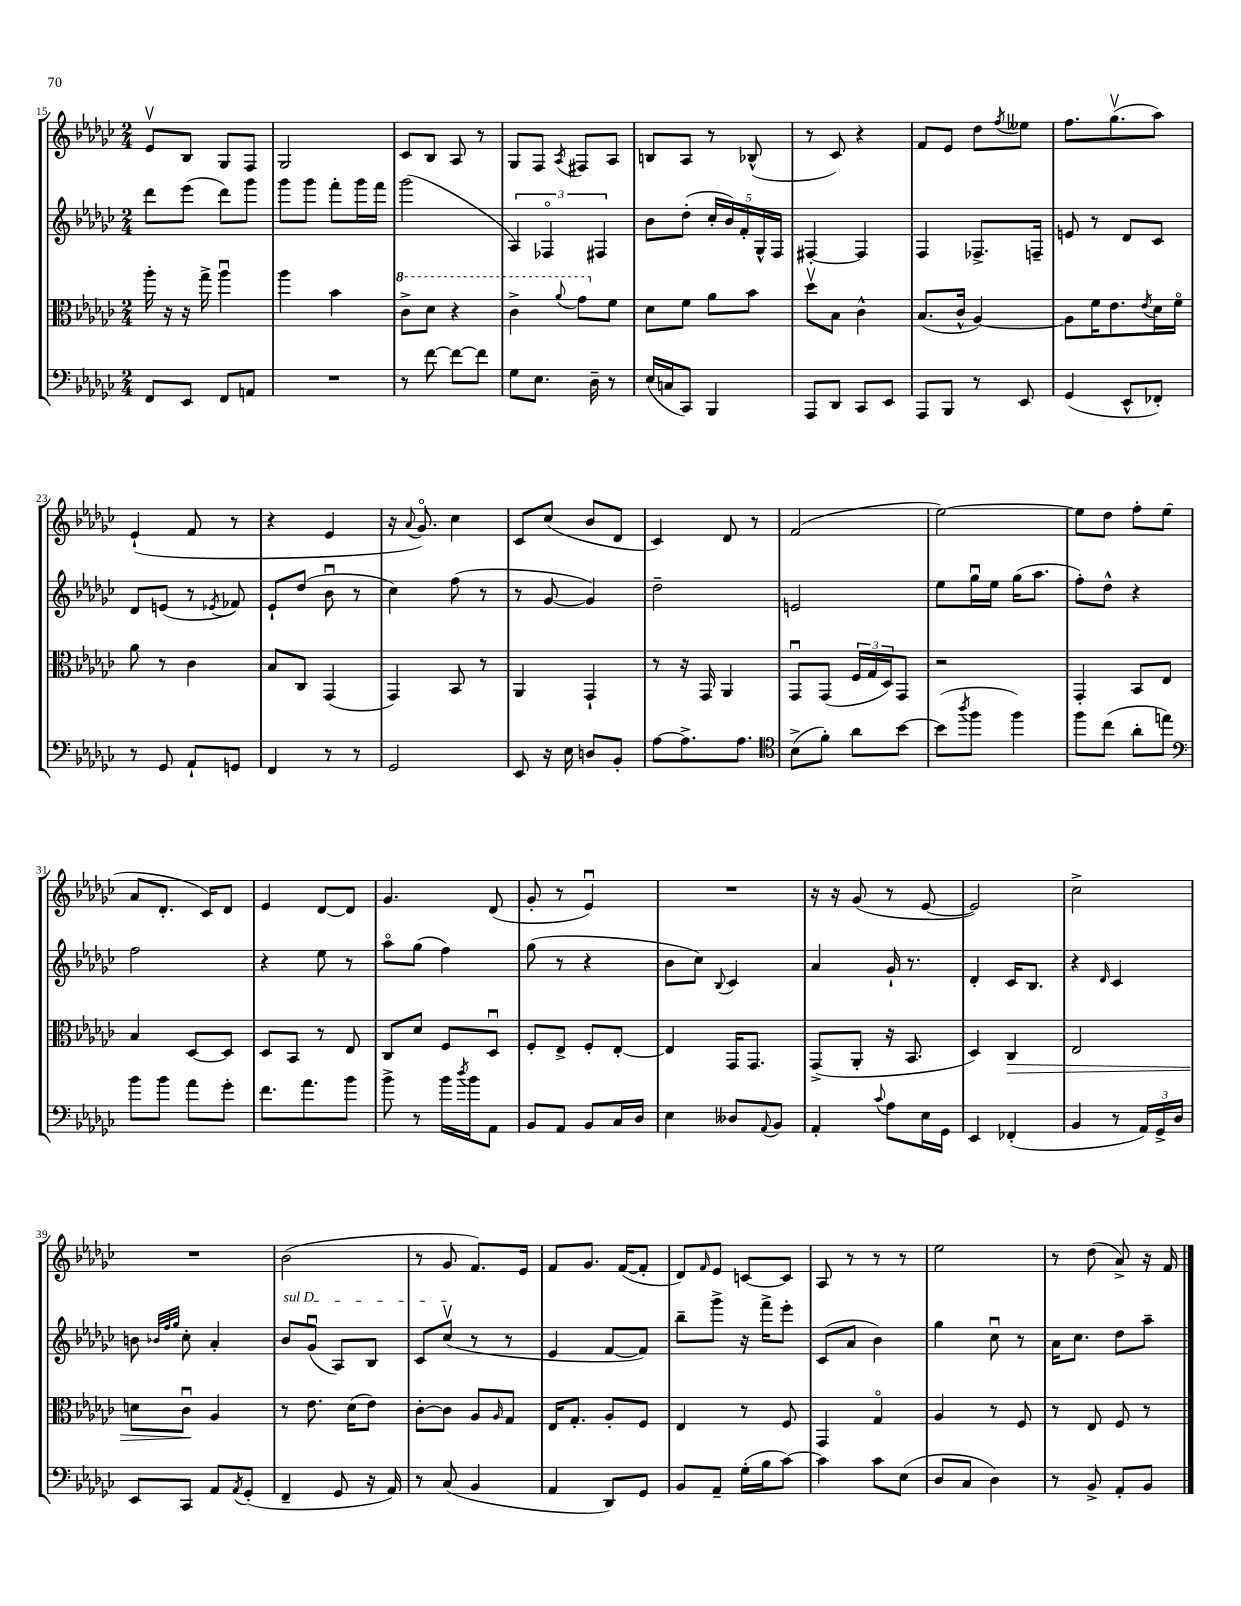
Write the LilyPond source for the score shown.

<<
\new StaffGroup <<
\new Staff = "s0" {
    \clef treble \key ges \major \numericTimeSignature \time 2/4
    ees'8\upbow bes8 ges8 f8 |
    ges2 |
    ces'8 bes8 aes8 r8 |
    ges8 f8 \acciaccatura { aes8 } fis8 aes8 |
    b8 aes8 r8 bes8-^( |
    r8 ces'8) r4 |
    f'8 ees'8 des''8 \acciaccatura { f''8 } eeses''8 |
    f''8. ges''8.\upbow( aes''8) |
    ees'4-!( f'8 r8 |
    r4 ees'4 |
    r16 \appoggiatura { aes'8 } ges'8.\flageolet) ces''4 |
    ces'8 ces''8( bes'8 des'8 |
    ces'4) des'8 r8 |
    f'2( |
    ees''2~) |
    ees''8 des''8 f''8-. ees''8( |
    aes'8 des'8.-. ces'16) des'8 |
    ees'4 des'8~ des'8 |
    ges'4. des'8( |
    ges'8-. r8 ees'4\downbow) |
    R2 |
    r16 r16 ges'8( r8 ees'8~ |
    ees'2) |
    ces''2-> |
    R2 |
    bes'2( |
    r8 ges'8 f'8.) ees'16 |
    f'8 ges'8. f'16~( f'8-. |
    des'8) \grace { f'16 } ees'8 c'8~ c'8 |
    aes8 r8 r8 r8 |
    ees''2 |
    r8 des''8( aes'8->) r16 f'16 \bar "|." |
}
\new Staff = "s1" {
    \clef treble \key ges \major \numericTimeSignature \time 2/4
    des'''8 ees'''8( des'''8) ges'''8 |
    ges'''8 ges'''8 f'''8-. ges'''16 f'''16 |
    ges'''2( |
    \tuplet 3/2 { aes4) fes4\flageolet fis4 } |
    bes'8 des''8-.( \tuplet 5/4 { ces''16-. bes'16) f'16-. ges16-^ f16 } |
    fis4~-. fis4 |
    f4 fes8.-> f16-- |
    e'8 r8 des'8 ces'8 |
    des'8 e'8( r8 \acciaccatura { ees'8 } fes'8) |
    ees'8-! des''8( bes'8\downbow r8 |
    ces''4) f''8( r8 |
    r8 ges'8~ ges'4) |
    des''2-- |
    e'2 |
    ees''8 ges''16\downbow ees''16 ges''16( aes''8. |
    f''8-.) des''8-^ r4 |
    f''2 |
    r4 ees''8 r8 |
    aes''8\flageolet ges''8( f''4) |
    ges''8( r8 r4 |
    bes'8 ces''8) \appoggiatura { bes8 } ces'4 |
    aes'4 ges'16-! r8. |
    des'4-. ces'16 bes8. |
    r4 \grace { des'16 } ces'4 |
    b'8 \grace { bes'32 f''32 ges''32 } ces''8-. aes'4-. |
    \once \override TextSpanner.bound-details.left.text = \markup { \italic "sul D" } bes'8\startTextSpan ges'8\downbow( aes8) bes8 |
    ces'8 ces''8\upbow\stopTextSpan( r8 r8 |
    ees'4 f'8~ f'8) |
    bes''8-- ges'''8-> r16 f'''16-> ees'''8-. |
    ces'8( aes'8 bes'4) |
    ges''4 ces''8\downbow r8 |
    aes'16 ces''8. des''8 aes''8-- \bar "|." |
}
\new Staff = "s2" {
    \clef alto \key ges \major \numericTimeSignature \time 2/4
    aes''16-. r16 r16 ges''16-> aes''4\downbow |
    aes''4 bes'4 |
    \ottava #1 ces''8-> des''8 r4 |
    ces''4-> \appoggiatura { aes''8 } ges''8 \ottava #0 f'8 |
    des'8 f'8 aes'8 bes'8 |
    des''8\upbow bes8 ces'4-^ |
    bes8.( ces'16-^ aes4~) |
    aes8 f'16 ees'8. \acciaccatura { ees'8 } des'16 f'16\flageolet |
    aes'8 r8 ces'4 |
    bes8 ces8 ges,4( |
    ges,4) bes,8 r8 |
    aes,4 ges,4-! |
    r8 r16 ges,16 aes,4 |
    ges,8\downbow ges,8( \tuplet 3/2 { f16 ges16 des16) } ges,8 |
    r2 |
    ges,4-. bes,8 ees8 |
    bes4 des8~ des8 |
    des8 bes,8 r8 ees8 |
    ces8 des'8 f8 des8\downbow |
    f8-. ees8-> f8-. ees8~-. |
    ees4 ges,16 ges,8. |
    ges,8->( aes,8-. r16 bes,8. |
    des4) ces4\> |
    ees2 |
    d'8 ces'8\downbow\! aes4 |
    r8 ees'8. des'16( ees'8) |
    ces'8~-. ces'8 aes8 \grace { aes16 } ges8 |
    ees16 ges8.-. aes8-. f8 |
    ees4 r8 f8 |
    ges,4 ges4\flageolet |
    aes4 r8 f8 |
    r8 ees8 f8 r8 \bar "|." |
}
\new Staff = "s3" {
    \clef bass \key ges \major \numericTimeSignature \time 2/4
    f,8 ees,8 f,8 a,8 |
    R2 |
    r8 f'8~ f'8~ f'8 |
    ges8 ees8. des16-- r8 |
    ees16( c16 ces,8) bes,,4 |
    aes,,8 des,8 ces,8 ees,8 |
    aes,,8 bes,,8 r8 ees,8 |
    ges,4( ees,8-^ fes,8-.) |
    r8 ges,8 aes,8-! g,8 |
    f,4 r8 r8 |
    ges,2 |
    ees,8 r16 ees16 d8 bes,8-. |
    aes8~ aes8.-> aes8. |
    \clef tenor bes8->( f'8-.) aes'8 bes'8~ |
    bes'8( \acciaccatura { aes''8 } f''8 f''4) |
    f''8 ces''8( aes'8-. e''8) |
    \clef bass bes'8 bes'8 aes'8 ges'8-. |
    f'8. aes'8. bes'8 |
    bes'8-> r8 bes'16 \acciaccatura { des''8 } bes'16 aes,8 |
    bes,8 aes,8 bes,8 ces16 des16 |
    ees4 deses8 \appoggiatura { aes,8 } bes,8 |
    aes,4-. \appoggiatura { ces'8 } aes8 ees16 ges,16 |
    ees,4 fes,4-.( |
    bes,4 r8 \tuplet 3/2 { aes,16) ges,16-> des16 } |
    ees,8 ces,8 aes,8 \acciaccatura { aes,8 } ges,8-.( |
    f,4-- ges,8 r16 aes,16) |
    r8 ces8( bes,4 |
    aes,4 des,8) ges,8 |
    bes,8 aes,8-- ges16-.( bes16 ces'8~) |
    ces'4 ces'8 ees8( |
    des8 ces8 des4) |
    r8 bes,8-> aes,8-. bes,8 \bar "|." |
}
>>
>>
\layout { \context { \Score currentBarNumber = #15 } }
